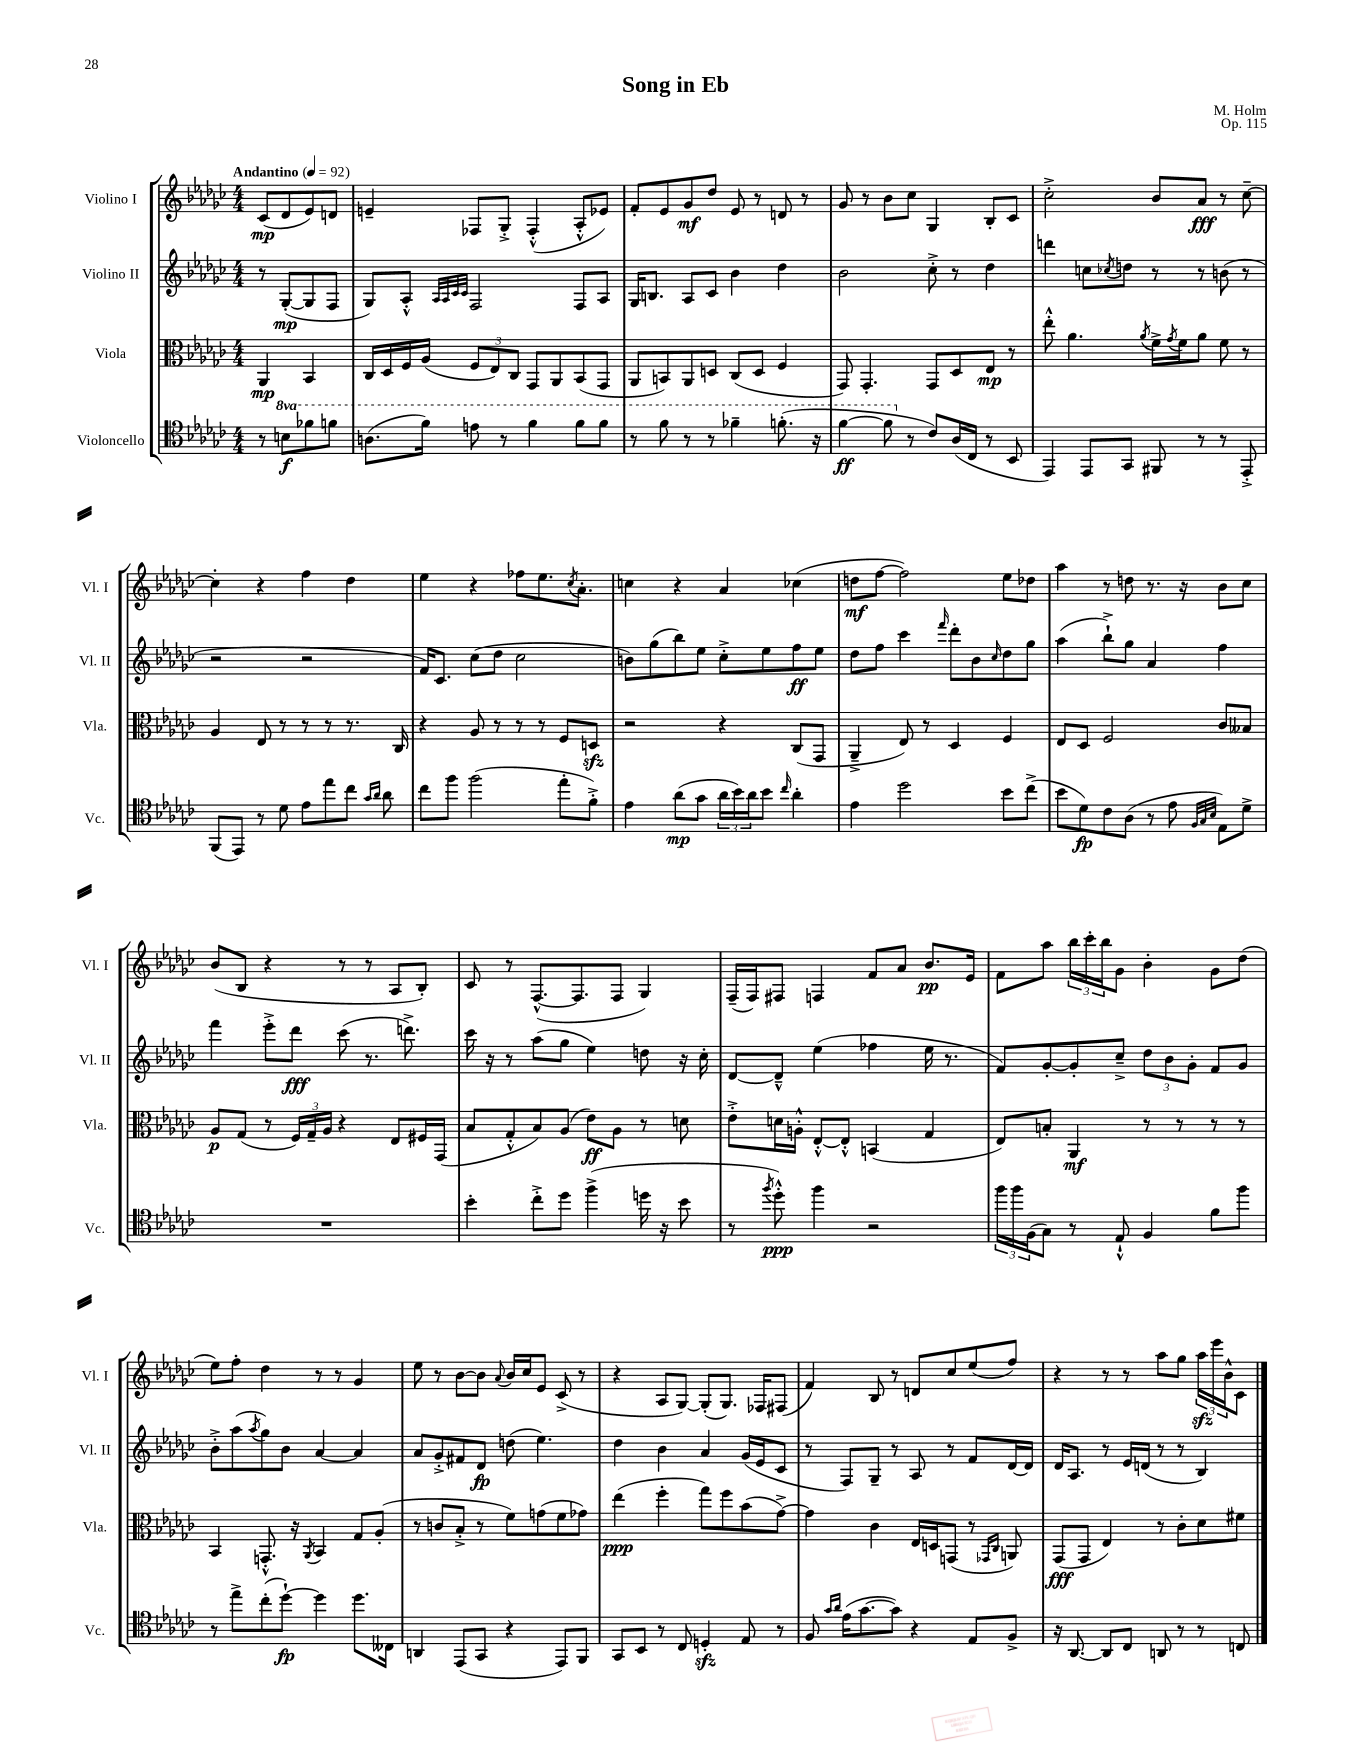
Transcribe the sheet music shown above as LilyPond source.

\header { title = "Song in Eb" composer = "M. Holm" opus = "Op. 115" }
<<
\new StaffGroup <<
\new Staff = "s0" \with { instrumentName = "Violino I" shortInstrumentName = "Vl. I" } {
    \clef treble \key ges \major \numericTimeSignature \time 4/4 \partial 2 \tempo "Andantino" 4 = 92
    ces'8\mp( des'8 ees'8) d'8 |
    e'4-- fes8 ges8-.-> fes4-.-^( aes8-.-^ ees'8) |
    f'8-. ees'8 ges'8\mf des''8 ees'8 r8 d'8 r8 |
    ges'8 r8 bes'8 ces''8 ges4 bes8-. ces'8 |
    ces''2-.-> bes'8 aes'8\fff r8 ces''8~-- |
    ces''4-. r4 f''4 des''4 |
    ees''4 r4 fes''8 ees''8. \acciaccatura { ces''8 } aes'8.-. |
    c''4 r4 aes'4 ces''4( |
    d''8\mf f''8~ f''2) ees''8 des''8 |
    aes''4 r8 d''8 r8. r16 bes'8 ces''8 |
    bes'8( bes8 r4 r8 r8 aes8 bes8-.) |
    ces'8 r8 f8.~-^( f8. f8 ges4) |
    f16--( f16) fis8 f4 f'8 aes'8 bes'8.\pp ees'16 |
    f'8 aes''8 \tuplet 3/2 { bes''16 ces'''16-. bes''16 } ges'8 bes'4-. ges'8 des''8( |
    ees''8) f''8-. des''4 r8 r8 ges'4 |
    ees''8 r8 bes'8~ bes'8 \appoggiatura { aes'8 } bes'16 ces''16 ees'8 ces'8->( r8 |
    r4 aes8 ges8~) ges8-.( ges8.) fes16 fis8( |
    f'4) bes8 r8 d'8 ces''8 ees''8( f''8) |
    r4 r8 r8 aes''8 ges''8 \tuplet 3/2 { aes''16\sfz ees'''16 bes'16-^ } ces'8 \bar "|." |
}
\new Staff = "s1" \with { instrumentName = "Violino II" shortInstrumentName = "Vl. II" } {
    \clef treble \key ges \major \numericTimeSignature \time 4/4 \partial 2
    r8 ges8~-.\mp( ges8 f8 |
    ges8) aes8-.-^ \grace { aes32 aes32 ces'32 ces'32 } f2 f8 aes8 |
    ges16 b8. aes8 ces'8 bes'4 des''4 |
    bes'2 ces''8-.-> r8 des''4 |
    d'''4 c''8 \acciaccatura { ces''8 } d''8 r8 r8 b'8( r8 |
    r2 r2 |
    f'16) ces'8. ces''8( des''8 ces''2 |
    b'8) ges''8( bes''8) ees''8 ces''8-.-> ees''8 f''8\ff ees''8 |
    des''8 f''8 ces'''4 \grace { f'''16 } des'''8-. bes'8 \grace { ces''16 } des''8 ges''8 |
    aes''4( bes''8-!->) ges''8 aes'4 f''4 |
    f'''4 ees'''8-.-> des'''8\fff ces'''8( r8. d'''8.->) |
    ces'''16 r16 r8 aes''8( ges''8 ees''4) d''8 r16 ces''16-. |
    des'8~ des'8---^ ees''4( fes''4 ees''16 r8. |
    f'8) ges'8~-. ges'8-. ces''8---> \tuplet 3/2 { des''8 bes'8 ges'8-. } f'8 ges'8 |
    bes'8-.-> aes''8( \acciaccatura { aes''8 } ges''8) bes'8 aes'4~ aes'4 |
    aes'8 ges'8-.-> fis'8 des'8\fp d''8( ees''4.) |
    des''4 bes'4 aes'4 ges'16( ees'16 ces'8 |
    r8 f8) ges8-- r8 aes8 r8 f'8 des'16~ des'16 |
    des'16 aes8. r8 ees'16 d'16( r8 r8 bes4) \bar "|." |
}
\new Staff = "s2" \with { instrumentName = "Viola" shortInstrumentName = "Vla." } {
    \clef alto \key ges \major \numericTimeSignature \time 4/4 \partial 2
    aes,4\mp bes,4 |
    ces16 des16 f16 aes16( \tuplet 3/2 { f8 ees8) ces8 } ges,8 aes,8 bes,8( ges,8 |
    aes,8 b,8) aes,8 d8 ces8( d8 f4 |
    ges,8) ges,4.-. ges,8 des8 ees8\mp r8 |
    ees''8-.-^ aes'4. \acciaccatura { aes'8 } f'16-> \acciaccatura { ges'8 } f'16 aes'8 f'8 r8 |
    aes4 ees8 r8 r8 r8 r8. ces16 |
    r4 aes8 r8 r8 r8 f8 d8\sfz |
    r2 r4 ces8( ges,8 |
    aes,4---> ees8) r8 des4 f4 |
    ees8 des8 f2 ces'8 beses8 |
    aes8\p ges8( r8 \tuplet 3/2 { f16) ges16-- aes16 } r4 ees8 fis16 ges,16( |
    bes8 ges8-.-^ bes8) aes8( ees'8\ff) aes8 r8 d'8 |
    ees'8-.-> d'16 a16-.-^ ees8~-.-^ ees8-.-^ b,4( ges4 |
    ees8) b8-. aes,4\mf r8 r8 r8 r8 |
    bes,4 g,8.-.-^ r16 \acciaccatura { aes,8 } bes,4 ges8 aes8-.( |
    r8 c'8 bes8-.-> r8 f'8) g'8( f'8 ges'8) |
    ees''4\ppp( f''4-. ges''8) f''8 bes'8( ges'8~->) |
    ges'4 ces'4 ees16 d16 g,8( r8 \grace { ges,16 ces16 } a,8) |
    ges,8\fff( ges,8 ees4) r8 ces'8-. des'8 fis'8 \bar "|." |
}
\new Staff = "s3" \with { instrumentName = "Violoncello" shortInstrumentName = "Vc." } {
    \clef tenor \key ges \major \numericTimeSignature \time 4/4 \set Staff.ottavationMarkups = #ottavation-simple-ordinals \partial 2
    r8 \ottava #1 b'8\f fes''8 f''8 |
    a'8.( f''16) e''8 r8 f''4 f''8 f''8 |
    r8 f''8 r8 r8 fes''4-- f''8.-.( r16 |
    f''4~\ff f''8 \ottava #0 r8 ces'8) aes16( ces16 r8 bes,8 |
    ees,4) ees,8 ges,8 fis,8 r8 r8 ees,8-.-> |
    f,8( ees,8) r8 des'8 ees'8 ees''8 ces''8 \grace { ges'16 aes'16 } aes'8 |
    ces''8 f''8 f''2( ees''8-. f'8-.->) |
    ees'4 aes'8\mp( ges'8 \tuplet 3/2 { aes'16 bes'16) aes'16 } bes'8 \grace { ces''16 } aes'4-. |
    ees'4 des''2 bes'8 ces''8->( |
    bes'8 des'8\fp) ces'8 aes8( r8 ees'8 \grace { f32 ges32 bes32 } ees8) des'8-> |
    R1 |
    bes'4-. ces''8-.-> des''8 f''4->( d''16 r16 bes'8 |
    r8 \acciaccatura { f''8 } des''8-.-^\ppp) f''4 r2 |
    \tuplet 3/2 { f''16 f''16 f16( } ges8) r8 ees8-!-^ f4 f'8 f''8 |
    r8 ees''8-> ces''8-.( des''8~-!\fp) des''4 des''8. ceses16 |
    a,4 ees,8( ges,8 r4 ees,8) f,8 |
    ges,8 bes,8 r8 ces8 d4-.\sfz ees8 r8 |
    f8 \grace { ges'16 aes'16 } ees'16( ges'8.~ ges'8) r4 ees8 f8-> |
    r16 aes,8.~ aes,8 ces8 a,8 r8 r8 c8 \bar "|." |
}
>>
>>
\layout { \context { \Score \remove "Bar_number_engraver" } }
